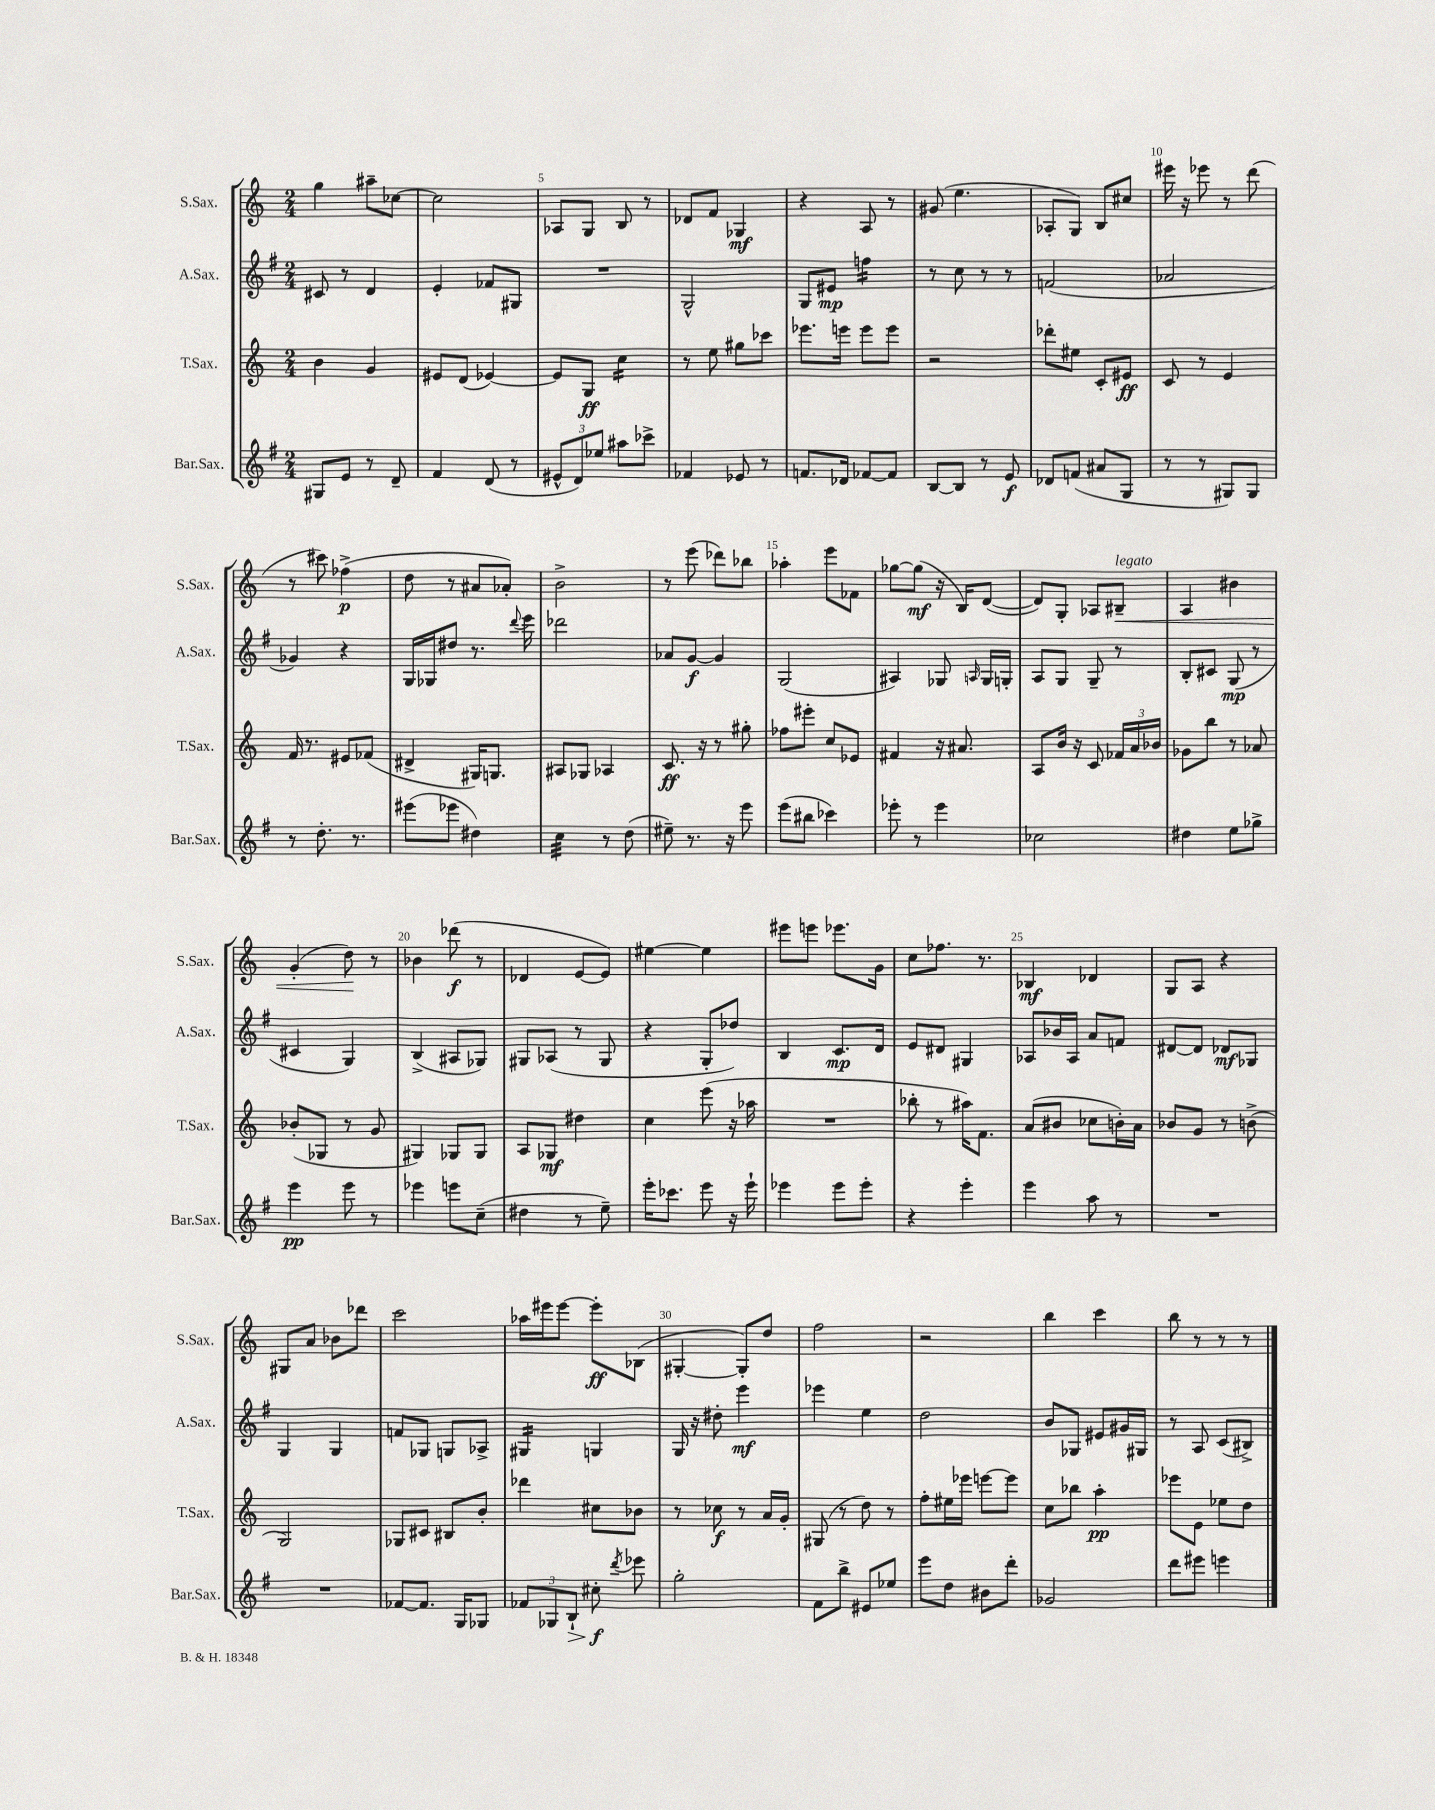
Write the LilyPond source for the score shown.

<<
\new StaffGroup <<
\new Staff = "s0" \with { instrumentName = "S.Sax." shortInstrumentName = "S.Sax." } {
    \clef treble \key c \major \numericTimeSignature \time 2/4
    \autoBeamOff g''4 ais''8[-- ces''8]~ |
    ces''2 |
    aes8[ g8] b8 r8 |
    des'8[ f'8] ges4\mf |
    r4 a8 r8 |
    gis'8( e''4. |
    aes8[-. g8]) b8[ cis''8] |
    eis'''16 r16 ees'''8 r8 d'''8( |
    r8 cis'''8) fes''4->\p( |
    d''8 r8 ais'8[ aes'8]-.) |
    b'2-> |
    r8 e'''8( des'''8[) bes''8] |
    aes''4-. e'''8[ fes'8] |
    ges''8[~ ges''8]\mf( r16 b16[) d'8]~( |
    d'8[) g8]-. aes8[ bis8]--\<^\markup { \italic "legato" } |
    a4 bis'4 |
    g'4-.( d''8\!) r8 |
    bes'4 des'''8\f( r8 |
    des'4 e'8[~ e'8]) |
    eis''4~ eis''4 |
    eis'''8[ e'''8] ees'''8.[ g'16] |
    c''8[ fes''8.] r8. |
    bes4\mf des'4 |
    g8[ a8] r4 |
    gis8[ a'8] bes'8[ des'''8] |
    c'''2 |
    aes''16[ eis'''16 eis'''8]~ eis'''8[-.\ff bes8]( |
    gis4~-. gis8[-.) d''8] |
    f''2 |
    r2 |
    b''4 c'''4 |
    b''8 r8 r8 r8 \bar "|." |
}
\new Staff = "s1" \with { instrumentName = "A.Sax." shortInstrumentName = "A.Sax." } {
    \clef treble \key g \major \numericTimeSignature \time 2/4
    \autoBeamOff cis'8 r8 d'4 |
    e'4-. fes'8[ gis8] |
    R2 |
    g2-^ |
    g8[ eis'8]\mp f''4:16 |
    r8 c''8 r8 r8 |
    f'2( |
    aes'2 |
    ges'4) r4 |
    g16[ ges16 dis''8] r8. \appoggiatura { d'''8 } e'''16 |
    des'''2 |
    aes'8[ g'8]~\f g'4 |
    g2( |
    ais4) ges8 \grace { a16 } ges16[ g16]-. |
    a8[ g8] g8-- r8 |
    b8[-. cis'8] g8\mp( r8 |
    cis'4 g4) |
    b4->( ais8[ ges8]) |
    gis8[ aes8]( r8 gis8 |
    r4 g8[-. des''8]) |
    b4 c'8.[\mp d'16] |
    e'8[ dis'8] gis4 |
    aes8[ bes'16 aes16] a'8[ f'8] |
    dis'8[~ dis'8] des'8[\mf ges8] |
    g4 g4 |
    f'8[ ges8] g8[ aes8]-> |
    gis4:16 g4 |
    g16 r16 dis''8-. e'''4\mf |
    ees'''4 e''4 |
    d''2 |
    b'8[ ges8] eis'8[ gis'16 gis16] |
    r8 a8 c'8[( bis8]->) \bar "|." |
}
\new Staff = "s2" \with { instrumentName = "T.Sax." shortInstrumentName = "T.Sax." } {
    \clef treble \key c \major \numericTimeSignature \time 2/4
    \autoBeamOff b'4 g'4 |
    eis'8[ d'8]( ees'4~) |
    ees'8[ g8]\ff c''4:16 |
    r8 e''8 gis''8[ ces'''8] |
    ees'''8.[ e'''16] e'''8[ e'''8] |
    r2 |
    des'''8[-. eis''8] c'8[-. eis'8]\ff |
    c'8 r8 e'4 |
    f'16 r8. eis'8[ fes'8]( |
    dis'4-> gis16[) g8.] |
    ais8[ ges8] aes4 |
    c'8.\ff r16 r8 gis''8-. |
    fes''8[ eis'''8]-. c''8[ ees'8] |
    fis'4 r16 ais'8. |
    a8[ b'16] r16 c'8 \tuplet 3/2 { fes'16[ a'16 bes'16] } |
    ges'8[ b''8] r8 aes'8 |
    bes'8[-.( ges8] r8 g'8 |
    gis4) ges8[ ges8] |
    a8[ ges8]\mf dis''4 |
    c''4 e'''8( r16 aes''16 |
    R2 |
    bes''8-. r8 ais''16[) f'8.] |
    a'8[( bis'8] ces''8[ b'16-.) a'16] |
    bes'8[ g'8] r8 b'8->( |
    g2) |
    ges8[ cis'8] bis8[ b'8]-. |
    des'''4 cis''8[ bes'8] |
    r8 ces''8\f r8 a'16[ g'16]-. |
    gis8( r8 d''8) r8 |
    f''8[-. eis''16 ees'''16] e'''8[~ e'''8] |
    c''8[ bes''8] a''4-.\pp |
    ees'''8[ e'8] ees''8[ d''8] \bar "|." |
}
\new Staff = "s3" \with { instrumentName = "Bar.Sax." shortInstrumentName = "Bar.Sax." } {
    \clef treble \key g \major \numericTimeSignature \time 2/4
    \autoBeamOff gis8[ e'8] r8 d'8-- |
    fis'4 d'8( r8 |
    \tuplet 3/2 { eis'8[-^ d'8) ees''8] } ais''8[ ces'''8]-> |
    fes'4 ees'8 r8 |
    f'8.[ des'16] fes'8[~ fes'8] |
    b8[~ b8] r8 e'8\f |
    des'8[ f'8]( ais'8[ g8] |
    r8 r8 gis8[) gis8] |
    r8 d''8.-. r8. |
    eis'''8[( ees'''8] dis''4) |
    c''4:32 r8 d''8( |
    eis''8--) r8. r16 e'''8 |
    e'''8[( bis''8] ces'''4) |
    ees'''8-. r8 ees'''4 |
    ces''2 |
    dis''4 e''8[ ges''8]-> |
    e'''4\pp e'''8 r8 |
    ees'''4 e'''8[ c''8]--( |
    dis''4 r8 e''8--) |
    e'''16[-. ces'''8.] e'''8 r16 e'''16-! |
    ees'''4 ees'''8[ ees'''8]-. |
    r4 e'''4-. |
    e'''4 a''8 r8 |
    R2 |
    R2 |
    fes'8[~ fes'8.] g16[ ges8] |
    \tuplet 3/2 { fes'8[ ges8 b8]-!\> } cis''8-.\f\! \acciaccatura { d'''8 } ees'''8 |
    g''2-. |
    fis'8[ b''8]-> eis'8[ ees''8] |
    e'''8[ d''8] bis'8[ d'''8]-. |
    ges'2 |
    d'''8[ eis'''8] e'''4 \bar "|." |
}
>>
>>
\layout { \context { \Score currentBarNumber = #3 \override BarNumber.break-visibility = ##(#f #t #t) barNumberVisibility = #(every-nth-bar-number-visible 5) } }
